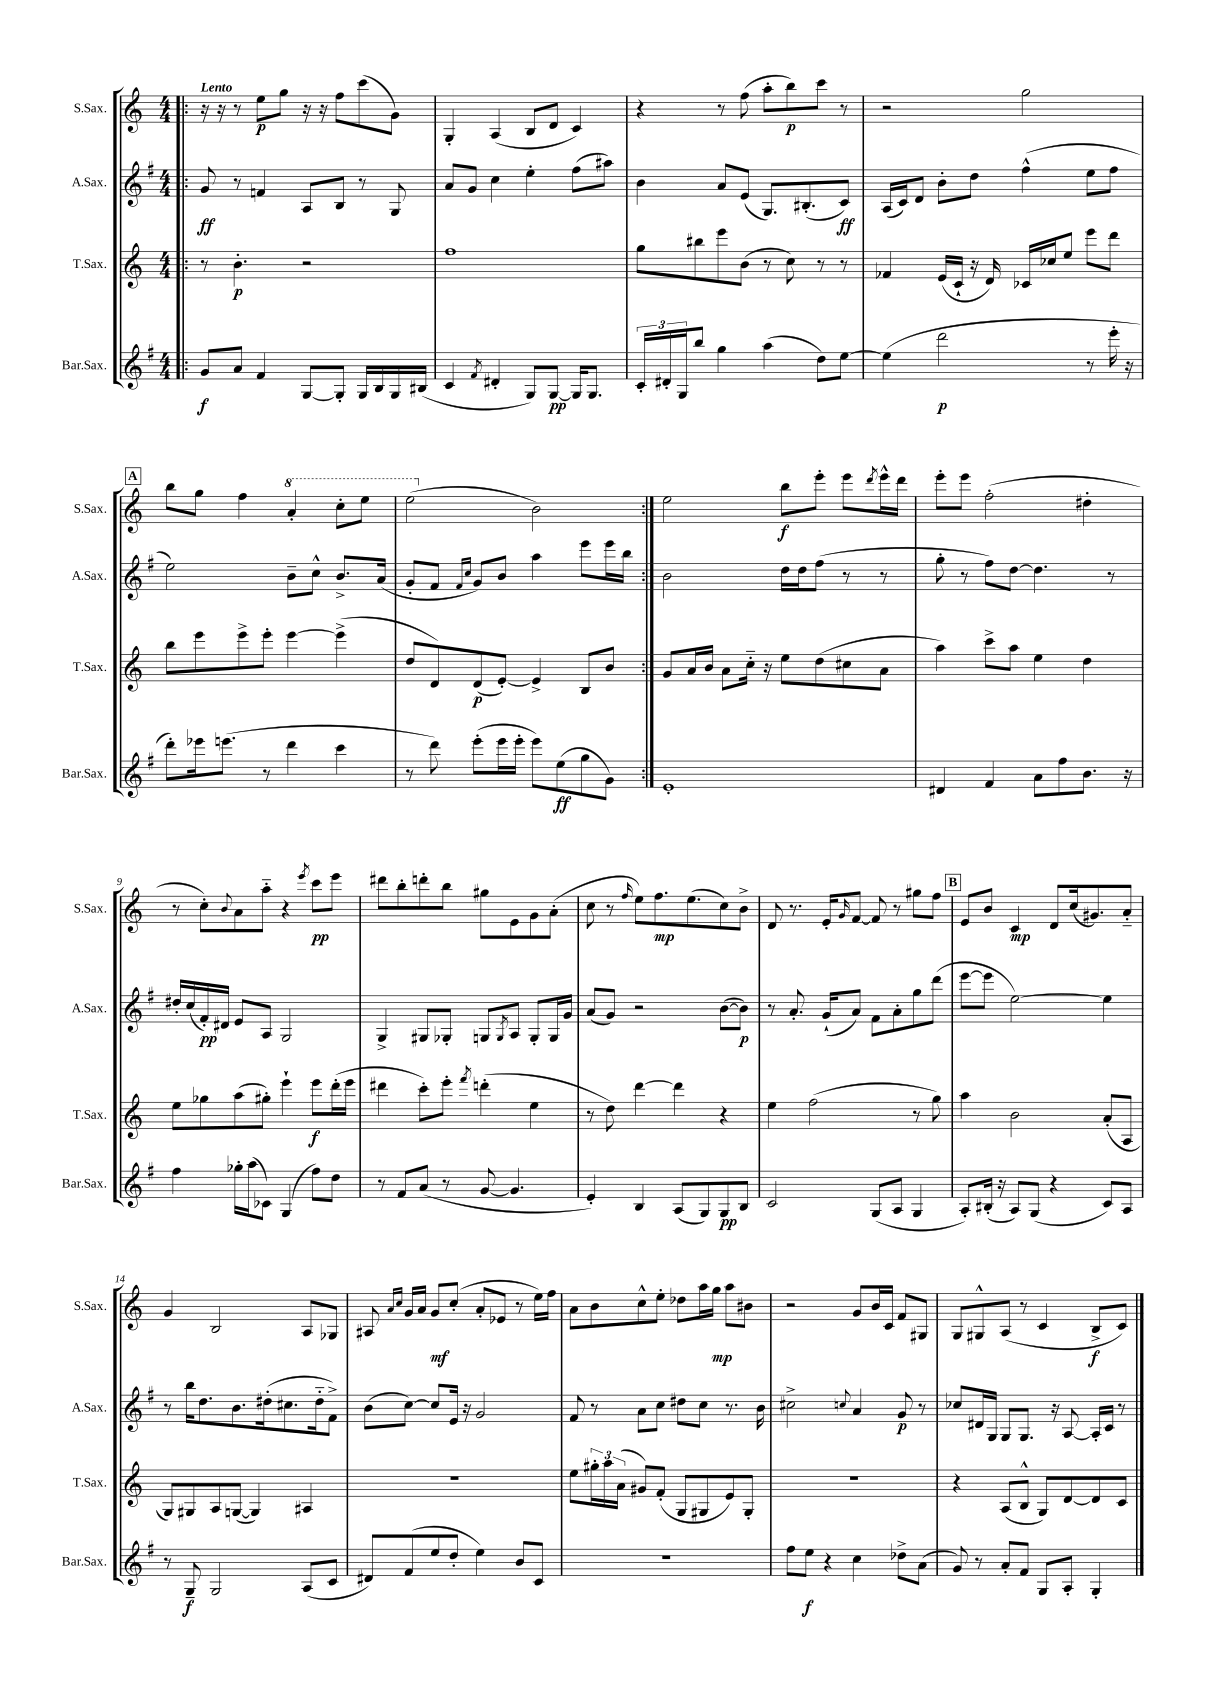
<<
\new StaffGroup <<
\new Staff = "s0" \with { instrumentName = "S.Sax." shortInstrumentName = "S.Sax." } {
    \clef treble \key c \major \numericTimeSignature \time 4/4 \tempo "Lento"
    \repeat volta 2 { \bar ".|:" r16 r16 r8 e''8\p g''8 r16 r16 f''8 c'''8( g'8) |
    g4-. a4( b8 d'8 c'4) |
    r4 r8 f''8( a''8-. b''8\p) c'''8 r8 |
    r2 g''2 |
    \mark \markup { \box "A" } b''8 g''8 f''4 \ottava #1 a''4-. c'''8-. e'''8 |
    e'''2( \ottava #0 b'2) | }
    e''2 b''8\f e'''8-. e'''8 \acciaccatura { d'''8 } e'''16-^ d'''16 |
    e'''8-. e'''8 f''2-.( dis''4-. |
    r8 c''8-.) \appoggiatura { b'8 } a'8 a''8-_ r4 \acciaccatura { e'''8 } c'''8\pp e'''8 |
    dis'''8 b''8-. d'''8-. b''8 gis''8 e'8 g'8 a'8-.( |
    c''8 r8 \grace { f''16 } e''8) f''8.\mp e''8.( c''8) b'8-> |
    d'8 r8. e'16-. \grace { g'16 } f'8~ f'8 r8 gis''8 f''8 |
    \mark \markup { \box "B" } e'8 b'8 c'4\mp d'8 c''16( gis'8.) a'8-_ |
    g'4 b2 a8 ges8 |
    ais8 \grace { a'16 c''16 } g'16 a'16 g'8\mf c''8-.( a'8-. ees'8 r8 e''16) f''16 |
    a'8 b'8 c''8-^ e''8-. des''8 a''16 g''16\mp a''8 bis'8 |
    r2 g'8 b'16 c'16 f'8 gis8 |
    g8 gis8-^ a8( r8 c'4 b8->\f c'8) \bar "|." |
}
\new Staff = "s1" \with { instrumentName = "A.Sax." shortInstrumentName = "A.Sax." } {
    \clef treble \key g \major \numericTimeSignature \time 4/4
    \repeat volta 2 { \bar ".|:" g'8\ff r8 f'4 a8 b8 r8 g8 |
    a'8 g'8 c''4 e''4-. fis''8( ais''8) |
    b'4 a'8 e'8( g8.) bis8.-.( c'8\ff) |
    a16( c'16) d'8 b'8-. d''8 fis''4-^( e''8 fis''8 |
    \mark \markup { \box "A" } e''2) b'8-- c''8-^ b'8.-> a'16( |
    g'8-. fis'8 \grace { fis'16 c''16 } g'8) b'8 a''4 e'''8 e'''16 b''16 | }
    b'2 d''16 d''16 fis''8( r8 r8 |
    g''8-. r8 fis''8) d''8~ d''4. r8 |
    dis''16-. c''16( fis'16-.\pp) dis'16 e'8 a8 g2 |
    g4-> gis8 ges8-. g8 \acciaccatura { g8 } a8 g8-. g16 g'16 |
    a'8( g'8) r2 b'8~( b'8\p) |
    r8 a'8.-. g'16-!( a'8) fis'8 a'8-. g''8 d'''8( |
    \mark \markup { \box "B" } e'''8~ e'''8 e''2~) e''4 |
    r8 b''16 d''8. b'8. dis''16-.( cis''8. dis''16-_ fis'8->) |
    b'8( c''8~) c''8 e'16 r16 g'2 |
    fis'8 r8 a'8 c''8 dis''8 c''8 r8. b'16 |
    cis''2-> \appoggiatura { c''8 } a'4 g'8\p r8 |
    ces''8 dis'16 g16 g8 g8. r16 a8~ a16-. c'16 r8 \bar "|." |
}
\new Staff = "s2" \with { instrumentName = "T.Sax." shortInstrumentName = "T.Sax." } {
    \clef treble \key c \major \numericTimeSignature \time 4/4
    \repeat volta 2 { \bar ".|:" r8 b'4.-.\p r2 |
    f''1 |
    g''8 bis''8 e'''8 b'8( r8 c''8) r8 r8 |
    fes'4 e'16( c'16-! r16 d'16) ces'16 ces''16 e''8 e'''8 d'''8 |
    \mark \markup { \box "A" } b''8 e'''8 e'''8-> e'''8-. e'''4~ e'''4->( |
    d''8 d'8) d'8\p( e'8~-.) e'4-> b8 b'8 | }
    g'8 a'16 b'16 a'8 c''16-_ r16 e''8 d''8( cis''8 a'8 |
    a''4) c'''8-> a''8 e''4 d''4 |
    e''8 ges''8 a''8( gis''8-.) e'''4-! e'''8\f d'''16-.( e'''16 |
    dis'''4 c'''8-.) e'''8-. \acciaccatura { f'''8 } d'''4-.( e''4 |
    r8 d''8) d'''4~ d'''4 r4 |
    e''4 f''2( r8 g''8) |
    \mark \markup { \box "B" } a''4 b'2 a'8-.( a8 |
    g8) gis8 a8 g8~( g4) ais4 |
    R1 |
    e''8 \tuplet 3/2 { gis''16-. a''16 a'16( } gis'8) f'8-.( g8 gis8 e'8) gis8-. |
    R1 |
    r4 a8( b8-^ g8) d'8~ d'8 c'8 \bar "|." |
}
\new Staff = "s3" \with { instrumentName = "Bar.Sax." shortInstrumentName = "Bar.Sax." } {
    \clef treble \key g \major \numericTimeSignature \time 4/4
    \repeat volta 2 { \bar ".|:" g'8\f a'8 fis'4 g8~ g8-. g16 b16 g16 bis16( |
    c'4 \acciaccatura { fis'8 } dis'4-. g8) g8~\pp g16 g8. |
    \tuplet 3/2 { c'16-. dis'16-. g16 } b''8 g''4 a''4( d''8) e''8~ |
    e''4( d'''2\p r8 e'''16-. r16 |
    \mark \markup { \box "A" } d'''8-.) ees'''16 e'''8.( r8 d'''4 c'''4 |
    r8 d'''8) e'''8-.( e'''16 e'''16-. e'''8) e''8\ff( g''8 g'8) | }
    e'1-. |
    dis'4 fis'4 a'8 fis''8 b'8. r16 |
    fis''4 ges''16-. a''16( ces'8) g4( fis''8) d''8 |
    r8 fis'8 a'8( r8 g'8~ g'4. |
    e'4-.) b4 a8( g8) g8\pp b8 |
    c'2 g8( a8 g4 |
    \mark \markup { \box "B" } a8-.) bis16-.( r16 a8) g8( r4 c'8) a8 |
    r8 g8--\f g2 a8( c'8 |
    dis'8) fis'8( e''8 d''8-. e''4) b'8 c'8 |
    R1 |
    fis''8 e''8\f r4 c''4 des''8-> a'8( |
    g'8) r8 a'8-. fis'8 g8 a8-. g4-. \bar "|." |
}
>>
>>
